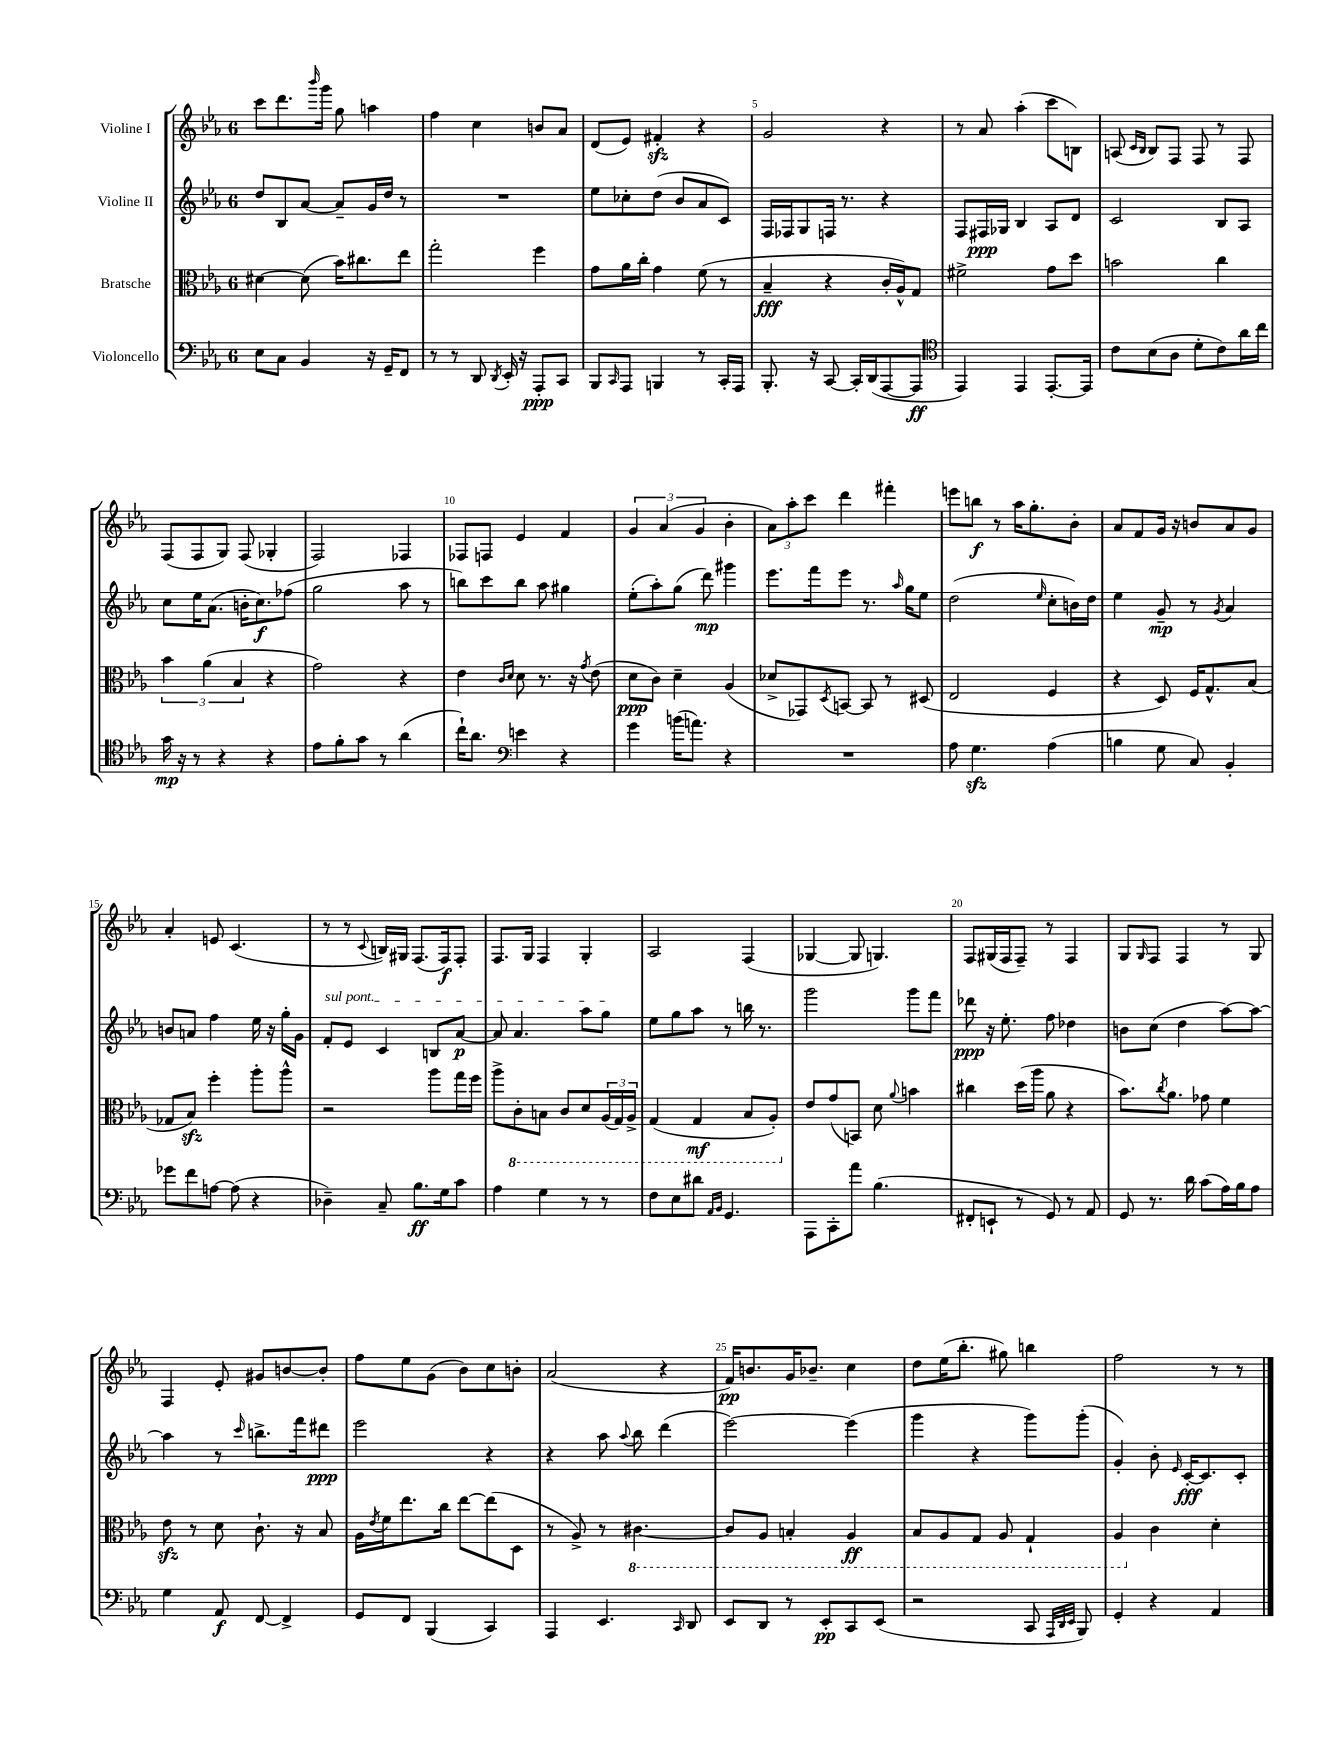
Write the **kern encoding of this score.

**kern	**kern	**kern	**kern
*staff4	*staff3	*staff2	*staff1
*clefF4	*clefC3	*clefG2	*clefG2
*k[b-e-a-]	*k[b-e-a-]	*k[b-e-a-]	*k[b-e-a-]
*M6/8	*M6/8	*M6/8	*M6/8
8E-	[4d#	8dd	8ccc
8C	.	8B-	8.ddd
4BB-	(8d#]	[8a-	.
.	.	.	16qqbbb-
.	.	.	16ggg
.	16b-)	8a-~]	8gg
.	8.cc#	.	.
16r	.	16g	4aa
16GG~	.	16dd	.
8FF	8ee-	8r	.
=	=	=	=
8r	2gg'	2.r	4ff
8r	.	.	.
8DD	.	.	4cc
8qDD	.	.	.
16EE-'	.	.	.
16r	.	.	.
8AAA-'	4ff	.	8b
8CC	.	.	8a-
=	=	=	=
8BBB-	8g	8ee-	(8d
16qqCC	.	.	.
8AAA-	16a-	8cc-'	8e-)
.	16cc'	.	.
4BBB	4g	(8dd	4f#'
.	.	8b-	.
8r	(8f	8a-	4r
16CC'	8r	8c)	.
16AAA-	.	.	.
=	=	=	=
8.BBB-'	4B-~	16F	2g
.	.	16F-	.
.	.	8G	.
16r	.	.	.
[8CC	4r	16F	.
.	.	8.r	.
16CC']	.	.	.
(16DD	.	.	.
[8AAA-	16c'	4r	4r
.	16A-^^)	.	.
8AAA-]	8G	.	.
=	=	=	=
*clefC4	*	*	*
4EE-)	2f#^	8F	8r
.	.	16F#	8a-
.	.	16G-	.
4EE-	.	4B-	(4aa-'
[8.EE-'	8g	8A-	8ccc
.	8dd	8d	8B)
16EE-]	.	.	.
=	=	=	=
8c	2b	2c	(8A
.	.	.	16qqc
.	.	.	16qqB-
(8B-	.	.	8B-)
8A-	.	.	8F
8d'	.	.	8F
8c)	4cc	8B-	8r
16a-	.	8A-	8F
16cc	.	.	.
=	=	=	=
16g	6b-	8cc	(8F
16r	.	.	.
8r	.	16ee-	8F
.	(6a-	.	.
.	.	(8.a-	.
4r	.	.	8G)
.	6B-	.	.
.	.	16b'	(8F
.	.	8.cc)	.
4r	4r	.	4G-'
.	.	(8ff-	.
=	=	=	=
8e-	2g)	2gg	2F)
8f'	.	.	.
8g	.	.	.
8r	.	.	.
(4a-	4r	8aa-	4F-
.	.	8r	.
=	=	=	=
16cc`)	4e-	8bb)	8F-
8.a-	.	.	.
.	.	8ccc	8F
*clefF4	*	*	*
.	16qqc	.	.
.	16qqd	.	.
4e	8d	8bb	4e-
.	8.r	8aa-	.
4r	.	4gg#	4f
.	16r	.	.
.	8qg	.	.
.	(8e-	.	.
=	=	=	=
4g	8d	(8ee-'	6g
.	8c)	8aa-')	.
.	.	.	(6a-
(16b	4d~	(8gg	.
8.a)	.	.	.
.	.	.	6g
.	.	8ddd)	.
4r	(4A-	4ggg#	4b-'
=	=	=	=
2.r	8d-^	8.eee-	12a-)
.	.	.	12aa-'
.	8GG-)	.	.
.	.	.	12ccc
.	.	16fff	.
.	8qD	.	.
.	[8BB	8eee-	4ddd
.	8BB]	8.r	.
.	8r	.	4fff#'
.	.	16qqaa-	.
.	.	16gg	.
.	(8D#	8ee-	.
=	=	=	=
8A-	2E-	(2dd	8eee
4.G	.	.	8bb
.	.	.	8r
.	.	.	16aa-
.	.	.	8.gg'
.	.	16qqee-	.
(4A-	4F	8cc'	.
.	.	16b)	8b-'
.	.	16dd	.
=	=	=	=
4B	4r	4ee-	8a-
.	.	.	8f
8G	8D)	8g~	16g
.	.	.	16r
8C)	16F	8r	8b
.	8.G^^	.	.
.	.	8qg	.
4BB-'	.	4a-	8a-
.	(8B-	.	8g
=	=	=	=
8g-	8G-	8b	4a-'
8f	8B-)	8a	.
[8A	4ff'	4ff	8e
(8A]	.	.	(4.c
4r	8aa-'	16ee-	.
.	.	16r	.
.	8aa-^^	16gg'	.
.	.	16g	.
=	=	=	=
4D-~)	2r	8f'	8r
.	.	8e-	8r
.	.	.	8qqc
8C~	.	4c	16B)
.	.	.	16G#
8.B-	.	.	(8.F
.	8aa-	8B	.
16G	.	.	16F)
8c	16gg	[8a-	8F'
.	16ff	.	.
=	=	=	=
4A-	8aa-^	8a-]	8.F
.	8C'	4.a-	.
.	.	.	16G
4G	8BB	.	4F
.	8C	.	.
8r	8D	8aa-	4G'
8r	(24AA-	8gg	.
.	24GG)	.	.
.	24AA-^	.	.
=	=	=	=
8F	(4GG	8ee-	2A-
8E-	.	8gg	.
8d#	4GG	8aa-	.
16qqAA-	.	.	.
16qqBB-	.	.	.
4.GG	.	8r	.
.	8BB-	16bb	(4F
.	.	8.r	.
.	8AA-')	.	.
=	=	=	=
8AAA-	8e-	2ggg	[4G-
8CC'	(8g	.	.
8a-	8BB)	.	8G-]
(4.B-	8d	.	4.G)
.	8qqa-	.	.
.	4b	8ggg	.
.	.	8fff	.
=	=	=	=
8FF#'	4cc#	8ddd-	8F
8EE`	.	16r	(16G#
.	.	8.ee-'	16F
8r	(16dd	.	8F~)
.	16aa-	.	.
8GG)	8a-	8ff	8r
8r	4r	4dd-	4F
8AA-	.	.	.
=	=	=	=
8GG	8.b-)	8b	8G
.	.	.	16qqG
8.r	.	(8cc	8F
.	8qcc	.	.
.	8.a-	.	.
.	.	4dd	4F
16d	.	.	.
(8c	8g-	.	.
16A-)	4f	[8aa-)	8r
16B-	.	.	.
8A-	.	8aa-_	8G
=	=	=	=
4G	8e-	4aa-]	4F
.	8r	.	.
8AA-	8d	8r	8e-'
.	.	16qqccc	.
[8FF	8.c`	8.bb^	8g#
4FF^]	.	.	[8b
.	16r	16fff	.
.	8B-	8ddd#	8b']
=	=	=	=
8GG	16A-	2eee-	8ff
.	8qe-	.	.
.	16f	.	.
8FF	8.ee-	.	8ee-
(4BBB-	.	.	(8g
.	16cc	.	.
.	[8ee-	.	8b-)
4CC)	(8ee-]	4r	8cc
.	8D	.	8b'
=	=	=	=
4AAA-	8r	4r	(2a-
.	8A-^)	.	.
4.EE-	8r	8aa-	.
.	.	8qqaa-	.
.	[4.C#	8bb-	.
.	.	(4ddd	4r
16qqCC	.	.	.
8DD	.	.	.
=	=	=	=
8EE-	8C#]	[2eee-)	16f)
.	.	.	8.b
8DD	8AA-	.	.
8r	4BB'	.	16g
.	.	.	8.b-~
8EE-'	.	.	.
8CC	4AA-	(4eee-]	4cc
(8EE-	.	.	.
=	=	=	=
2r	8BB-	4ggg	8dd
.	8AA-	.	(16ee-
.	.	.	8.bb-'
.	8GG	4r	.
.	8AA-	.	8gg#)
8CC	4GG`	8ggg)	4bb
32qqAAA-	.	.	.
32qqDD	.	.	.
32qqEE-	.	.	.
8BBB-)	.	(8ggg'	.
=	=	=	=
4GG'	4AA-	4g')	2ff
4r	4c	8b-'	.
.	.	16qqe-	.
.	.	[16c'	.
.	.	8.c]	.
4AA-	4d'	.	8r
.	.	8c'	8r
==	==	==	==
*-	*-	*-	*-
